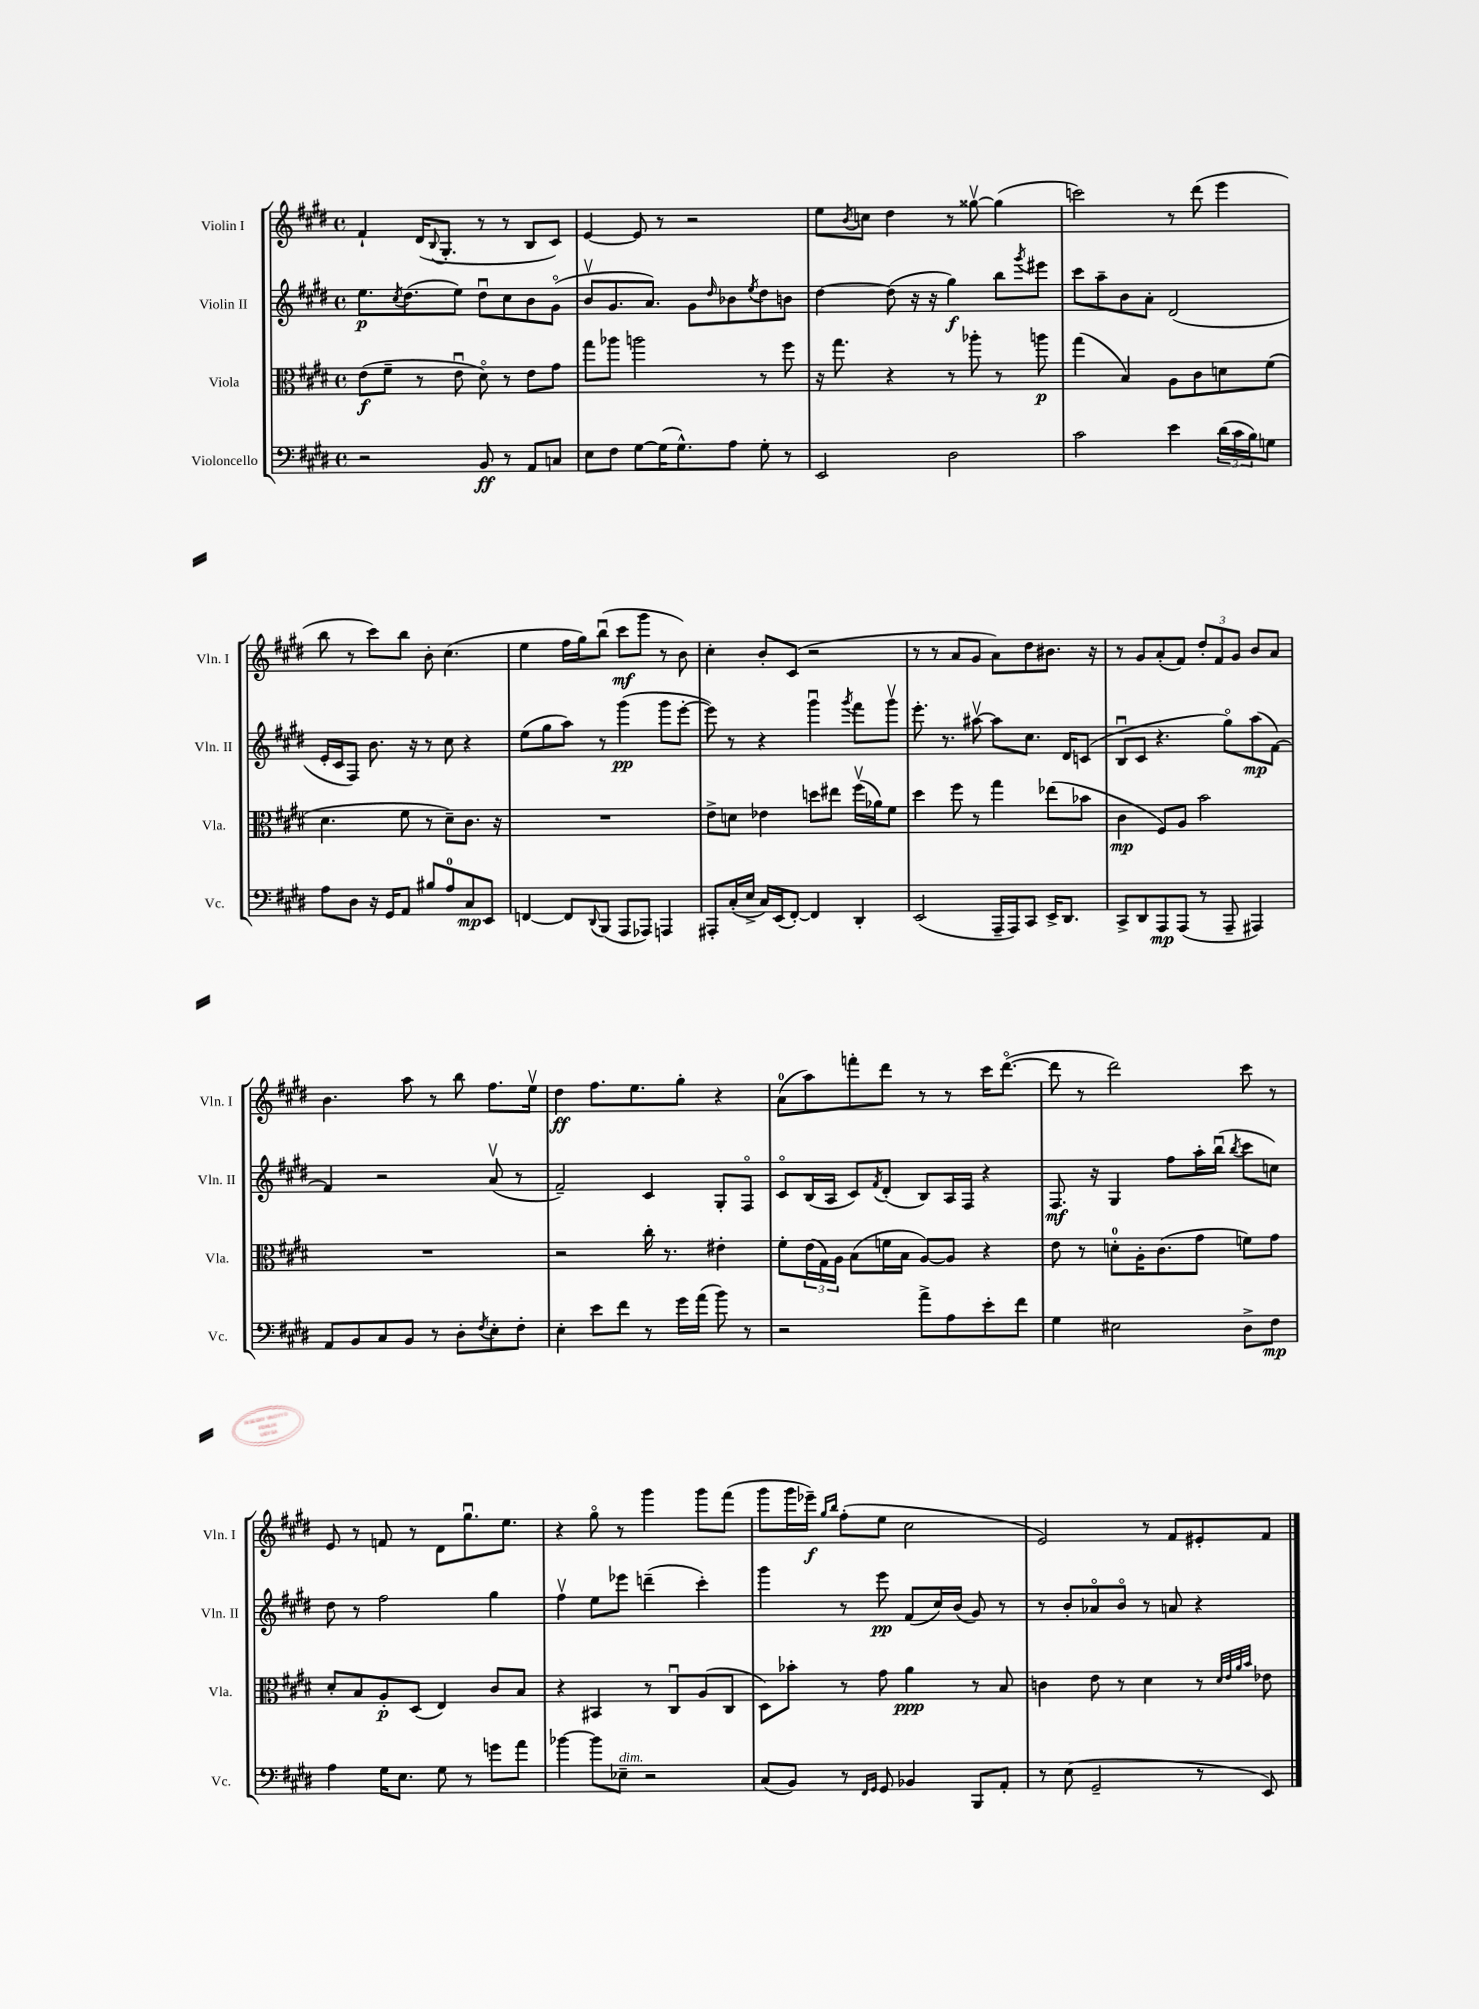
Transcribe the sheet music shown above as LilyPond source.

<<
\new StaffGroup <<
\new Staff = "s0" \with { instrumentName = "Violin I" shortInstrumentName = "Vln. I" } {
    \clef treble \key e \major \defaultTimeSignature \time 4/4
    fis'4-! dis'16( \appoggiatura { b8 } gis8.-. r8 r8 b8 cis'8) |
    e'4~ e'8 r8 r2 |
    e''8 \acciaccatura { b'8 } c''8 dis''4 r8 gisis''8~\upbow gisis''4( |
    c'''2) r8 dis'''8( e'''4 |
    b''8 r8 cis'''8) b''8 b'8-. cis''4.( |
    e''4 fis''16 gis''16) b''8\downbow( cis'''8\mf gis'''8 r8 b'8) |
    cis''4-. b'8-. cis'8( r2 |
    r8 r8 a'8 gis'8 a'8) dis''8 bis'8. r16 |
    r8 gis'8 a'8-.( fis'8) \tuplet 3/2 { dis''8-. fis'8 gis'8 } b'8 a'8 |
    b'4. a''8 r8 b''8 fis''8. e''16\upbow |
    dis''4\ff fis''8. e''8. gis''8-. r4 |
    a'8-0( a''8) f'''8-. dis'''8 r8 r8 cis'''16 dis'''8.~\flageolet( |
    dis'''8 r8 dis'''2) cis'''8 r8 |
    e'8 r8 f'8 r8 dis'8 gis''8.\downbow e''8. |
    r4 gis''8\flageolet r8 gis'''4 gis'''8 fis'''8( |
    gis'''8 gis'''16 ees'''16--\f) \grace { gis''16 b''16 } fis''8-.( e''8 cis''2 |
    e'2) r8 fis'8 eis'8-. fis'8 \bar "|." |
}
\new Staff = "s1" \with { instrumentName = "Violin II" shortInstrumentName = "Vln. II" } {
    \clef treble \key e \major \defaultTimeSignature \time 4/4
    e''8.\p \acciaccatura { cis''8 } dis''8.( e''8) dis''8\downbow cis''8 b'8 gis'8\flageolet( |
    b'8\upbow gis'8. a'8.) gis'8 \grace { dis''16 } bes'8 \acciaccatura { e''8 } dis''8 b'8 |
    dis''4~ dis''8( r16 r16 gis''4\f) b''8 \acciaccatura { gis'''8 } eis'''8 |
    cis'''8 a''8-- b'8 a'8-. dis'2( |
    e'16-. cis'16 fis8) b'8. r16 r8 cis''8 r4 |
    e''8( gis''8 a''8) r8 gis'''4\pp( gis'''8 e'''8~-. |
    e'''8) r8 r4 gis'''4\downbow \acciaccatura { gis'''8 } fis'''8 gis'''8\upbow |
    e'''8.-. r8. ais''8~\upbow ais''8 cis''8. dis'16 c'8( |
    b8\downbow cis'8 r4. gis''8\flageolet) a''8\mp( fis'8~) |
    fis'4 r2 a'8\upbow( r8 |
    fis'2--) cis'4 gis8-. fis8\flageolet |
    cis'8\flageolet b16( a16 cis'8) \acciaccatura { fis'8 } dis'8-.( b8) a16 fis16 r4 |
    fis8.\mf r16 gis4 fis''8 a''16-. b''16\downbow( \acciaccatura { b''8 } cis'''8 c''8) |
    dis''8 r8 fis''2 gis''4 |
    fis''4\upbow e''8 ees'''8 d'''4--( cis'''4-.) |
    gis'''4 r8 e'''8\pp fis'8( cis''16) b'16( gis'8) r8 |
    r8 b'8-. aes'8\flageolet b'8\flageolet r8 a'8 r4 \bar "|." |
}
\new Staff = "s2" \with { instrumentName = "Viola" shortInstrumentName = "Vla." } {
    \clef alto \key e \major \defaultTimeSignature \time 4/4
    e'8\f( fis'8-- r8 e'8\downbow dis'8\flageolet) r8 e'8 gis'8 |
    gis''8 aes''8 a''2 r8 fis''8 |
    r16 gis''8. r4 r8 aes''8-. r8 a''8\p |
    gis''4( b4) a8 cis'8 d'8 fis'8( |
    dis'4. fis'8 r8 dis'8--) cis'8. r16 |
    R1 |
    e'8-> d'8 ees'4 d''8 eis''8 fis''16\upbow( aes'16) fis'8 |
    dis''4 fis''8 r8 gis''4 ees''8( bes'8 |
    cis'4\mp fis8) a8 b'2 |
    R1 |
    r2 cis''16-. r8. eis'4-. |
    fis'8-. \tuplet 3/2 { e'16( gis16) a16 } b8( f'16 b16 a8~) a8 r4 |
    e'8 r8 d'8-0-. a16-. cis'8.( gis'8 f'8) gis'8 |
    dis'8-. b8 a8-.\p dis8( e4) cis'8 b8 |
    r4 bis,4 r8 cis8\downbow a8( cis8 |
    dis8) bes'8-. r8 gis'8 a'4\ppp r8 b8 |
    c'4 e'8 r8 dis'4 r8 \grace { dis'32 e'32 a'32 b'32 } ees'8 \bar "|." |
}
\new Staff = "s3" \with { instrumentName = "Violoncello" shortInstrumentName = "Vc." } {
    \clef bass \key e \major \defaultTimeSignature \time 4/4
    r2 b,8\ff r8 a,8 c8 |
    e8 fis8 gis8~ gis16( gis8.-^) a8 gis8-. r8 |
    e,2 dis2 |
    cis'2 e'4 \tuplet 3/2 { dis'16( cis'16 b16) } g8 |
    a8 dis8 r16 gis,16 a,8 bis8 a8-0 cis8\mp e,8 |
    f,4~ f,8 \appoggiatura { dis,8 } b,,8( a,,8 aes,,8) a,,4 |
    ais,,8-. cis16-.( e16-> cis16) e,16( fis,8~-.) fis,4 dis,4-. |
    e,2( a,,16-- a,,16) cis,8 e,16-> dis,8. |
    cis,8-> dis,8 a,,8\mp a,,8( r8 a,,8-- ais,,4) |
    a,8 b,8 cis8 b,8 r8 dis8-. \acciaccatura { fis8 } e8-. fis8-. |
    e4-. e'8 fis'8 r8 gis'16 a'16( b'8) r8 |
    r2 a'8-> a8 e'8-. fis'8 |
    gis4 eis2 dis8-> fis8\mp |
    a4 gis16 e8. gis8 r8 g'8 a'8 |
    bes'4~ bes'8 ees8--^\markup { \italic "dim." } r2 |
    cis8( b,8) r8 \grace { fis,16 gis,16 } gis,8 bes,4 b,,8 a,8-. |
    r8 e8( gis,2-- r8 e,8) \bar "|." |
}
>>
>>
\layout { \context { \Score \remove "Bar_number_engraver" } }
